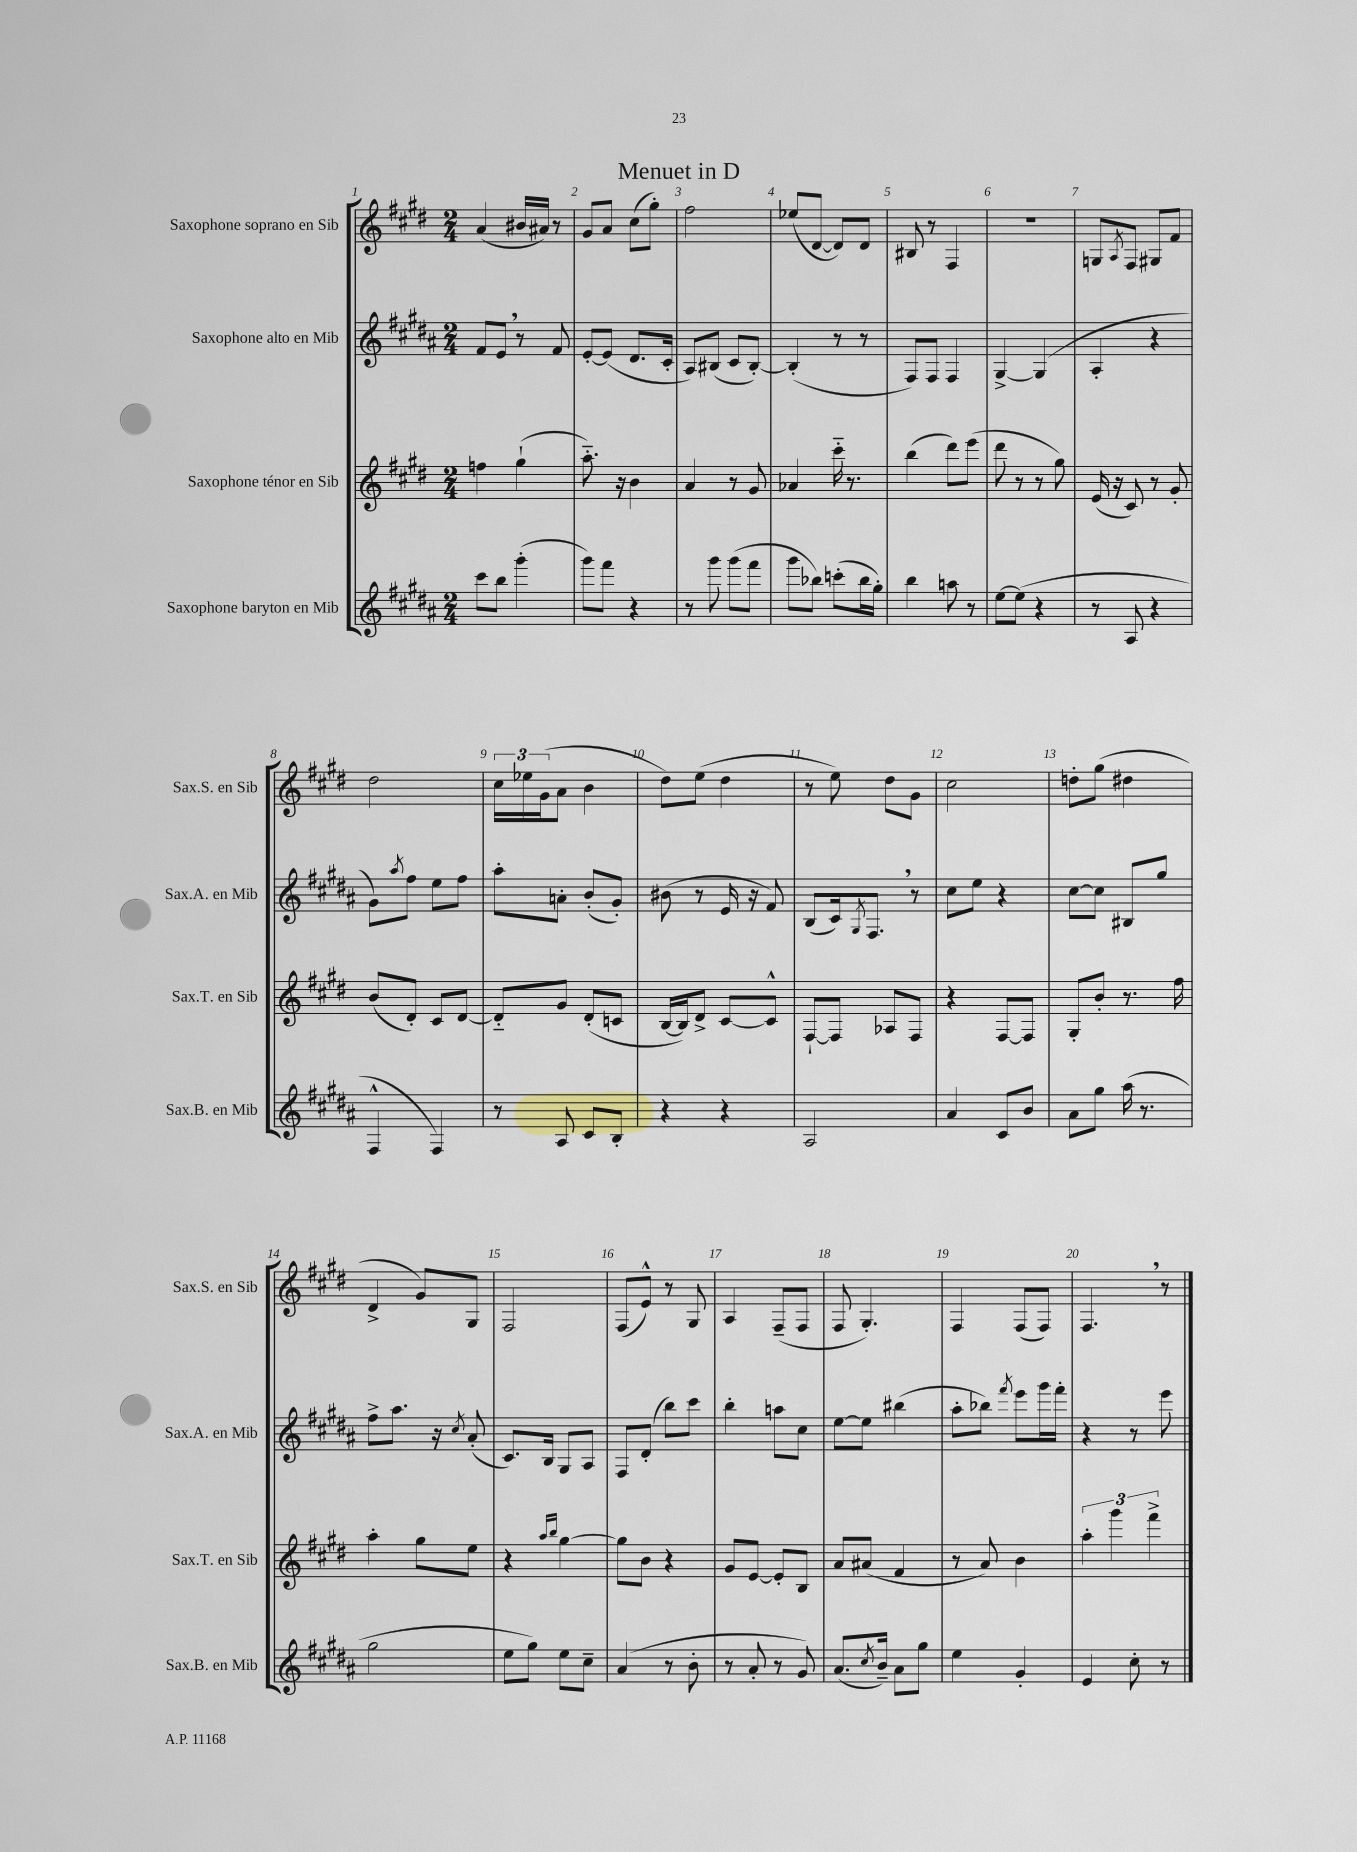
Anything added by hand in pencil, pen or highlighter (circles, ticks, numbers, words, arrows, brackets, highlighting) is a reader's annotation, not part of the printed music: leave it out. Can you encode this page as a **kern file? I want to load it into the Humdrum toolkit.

**kern	**kern	**kern	**kern
*staff4	*staff3	*staff2	*staff1
*clefG2	*clefG2	*clefG2	*clefG2
*k[f#c#g#d#a#]	*k[f#c#g#d#]	*k[f#c#g#d#a#]	*k[f#c#g#d#]
*M2/4	*M2/4	*M2/4	*M2/4
8ccc#	4ff	8f#	(4a
8bb	.	8e	.
(4ggg#'	(4gg#`	8r	16b#
.	.	.	16a#)
.	.	8f#	8r
=	=	=	=
8ggg#)	8.aa'~)	[8e'	8g#
8fff#	.	(8e]	8a
.	16r	.	.
4r	4b	8.d#	(8cc#
.	.	.	8gg#')
.	.	16c#'	.
=	=	=	=
8r	4a	8A#)	2ff#
8ggg#	.	(8B#	.
(8ggg#	8r	8c#	.
8fff#	8g#	[8B#')	.
=	=	=	=
8ggg#	4a-	(4B#']	(8ee-
8bb-)	.	.	[8d#
(8ccc'	16ccc#'~	8r	8d#])
.	8.r	.	.
16bb-	.	8r	8d#
16gg#')	.	.	.
=	=	=	=
4bb	(4bb	8F#)	8B#
.	.	8F#	8r
8aa	8ddd#)	4F#	4F#
8r	(8eee	.	.
=	=	=	=
[8ee	8ddd#	[4G#^	2r
(8ee]	8r	.	.
4r	8r	(4G#]	.
.	8gg#)	.	.
=	=	=	=
8r	(16e	4A#'	8G
.	16r	.	.
.	.	.	8qA
8A#	8c#)	.	8F#
4r	8r	4r	8G#
.	8g#'	.	8f#
=	=	=	=
4F#^^	(8b	8g#)	2dd#
.	.	8qaa#	.
.	8d#')	8ff#	.
4F#)	8c#	8ee	.
.	[8d#	8ff#	.
=	=	=	=
8r	8d#'~]	8aa#'	24cc#
.	.	.	24ee-
.	.	.	(24g#
8A#	8g#	8a'	8a
8c#	(8d#'	(8b'	4b
8B'	8c	8g#')	.
=	=	=	=
4r	[16B	(8b#	8dd#)
.	16B])	.	.
.	8d#^	8r	(8ee
4r	[8c#	16e	4dd#
.	.	16r	.
.	8c#^^]	8f#)	.
=	=	=	=
2A#	[8F#`	(8B	8r
.	8F#]	16c#)	8ee)
.	.	8qG#	.
.	.	8.F#	.
.	8A-	.	8dd#
.	8F#	8r	8g#
=	=	=	=
4a#	4r	8cc#	2cc#
.	.	8ee	.
8c#	[8F#	4r	.
8b	8F#]	.	.
=	=	=	=
8a#	8G#'	[8cc#	8dd'
8gg#	8b'	8cc#]	(8gg#
(16aa#	8.r	8B#	4dd#
8.r	.	.	.
.	.	8gg#	.
.	16ff#	.	.
=	=	=	=
2gg#	4aa'	8ff#^	4d#^
.	.	8.aa#	.
.	8gg#	.	8g#)
.	.	16r	.
.	.	8qcc#	.
.	8ee	(8a#'	8G#
=	=	=	=
8ee	4r	8.c#)	2F#
8gg#)	.	.	.
.	.	16B	.
.	16qqaa	.	.
.	16qqbb	.	.
8ee	[4gg#	8G#	.
8cc#~	.	8A#	.
=	=	=	=
(4a#	8gg#]	8F#	(8F#
.	8b	(8d#'	8e^^)
8r	4r	8bb)	8r
8b'	.	8ccc#	8G#
=	=	=	=
8r	8g#	4bb'	4A
8a#'	[8e	.	.
8r	8e']	8aa	(8F#~
8g#)	8B	8cc#	8F#
=	=	=	=
(8.a#	8a	[8ee	8F#
.	(8a#	8ee]	4.G#')
8qcc#	.	.	.
16b~)	.	.	.
8a#	4f#	(4bb#	.
8gg#	.	.	.
=	=	=	=
4ee	8r	8aa#'	4F#
.	8a)	8bb-)	.
.	.	8qfff#	.
4g#'	4b	8eee	(8F#
.	.	16ggg#	8F#)
.	.	16fff#'	.
=	=	=	=
4e	6aa'	4r	4.F#
.	6ggg#	.	.
8cc#'	.	8r	.
.	6fff#^	.	.
8r	.	8eee	8r
==	==	==	==
*-	*-	*-	*-
